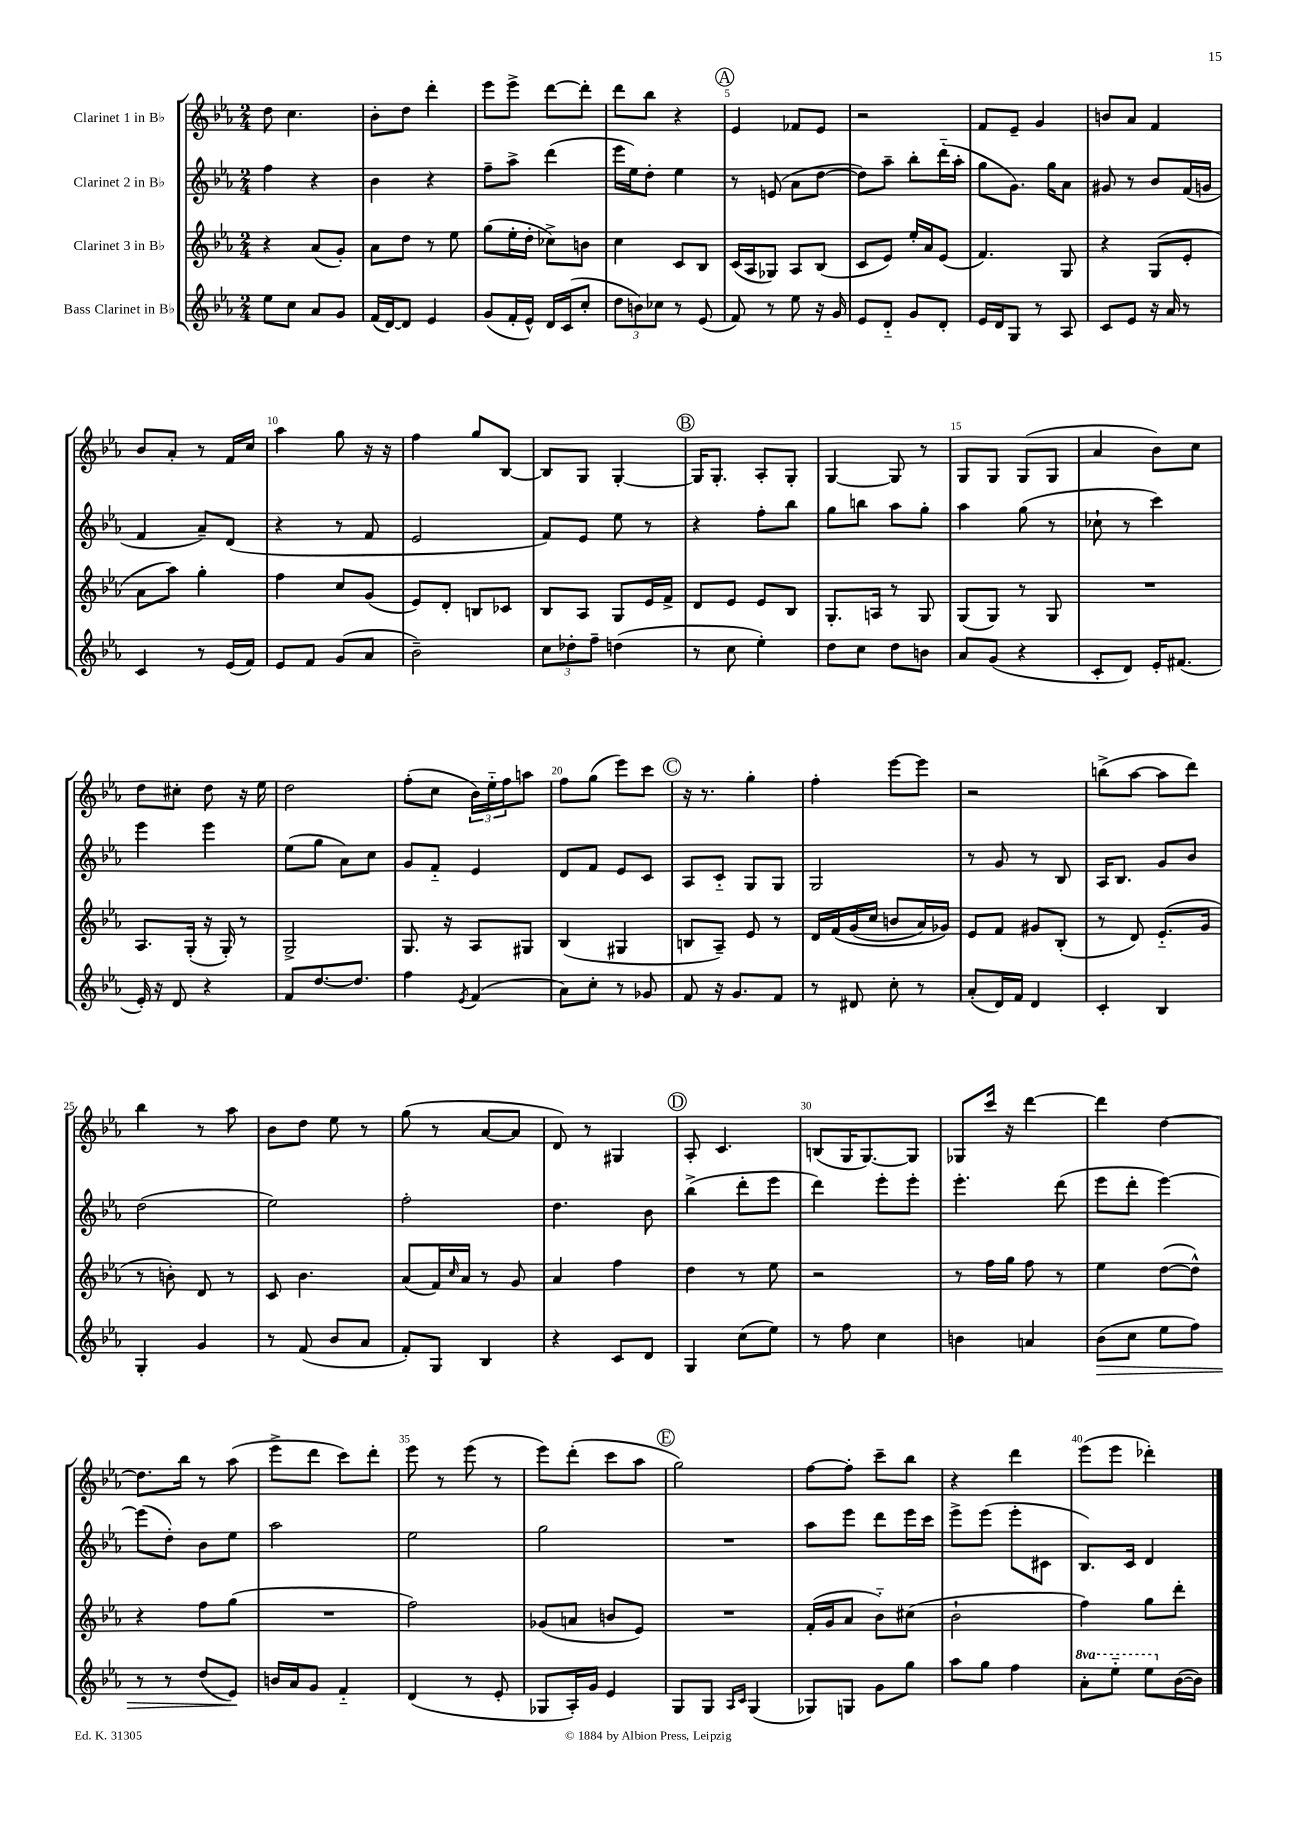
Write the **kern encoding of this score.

**kern	**dynam	**kern	**kern	**kern
*part4	*part4	*part3	*part2	*part1
*staff4	*staff4	*staff3	*staff2	*staff1
*I"Bass Clarinet in B♭	*	*I"Clarinet 3 in B♭	*I"Clarinet 2 in B♭	*I"Clarinet 1 in B♭
*clefG2	*	*clefG2	*clefG2	*clefG2
*k[b-e-a-]	*	*k[b-e-a-]	*k[b-e-a-]	*k[b-e-a-]
*M2/4	*	*M2/4	*M2/4	*M2/4
=1	=1	=1	=1	=1
8ee-\L	.	4r	4ff\	8dd\
8cc\J	.	.	.	4.cc\
8a-/L	.	(8a-/L	4r	.
8g/J	.	8g'/J)	.	.
=2	=2	=2	=2	=2
(16f/LL	.	8a-\L	4b-\	8b-'\L
[16d/J)	.	.	.	.
8d/J]	.	8dd\J	.	8dd\J
4e-/	.	8r	4r	4ddd'\
.	.	8ee-\	.	.
=3	=3	=3	=3	=3
(8g/L	.	(8gg\L	8ff~\L	8eee-\L
16f'/L	.	16ee-'\L	8aa-^\J	8eee-^\J
16e-^^/JJ)	.	16dd'\JJ	.	.
16d/LL	.	8cc-X^\L)	(4ddd\	[8ddd\L
(16c/J	.	.	.	.
8cc'/J	.	8bn\J	.	8ddd'\J]
=4	=4	=4	=4	=4
12dd\L	.	4cc\	16eee-\LL	8ddd\L
.	.	.	16ee-\J)	.
12bn\)	.	.	.	.
.	.	.	8dd'\J	8bb-\J
12cc-X\J	.	.	.	.
8r	.	8c/L	4ee-\	4r
(8e-/	.	8B-/J	.	.
!!LO:REH:place=s1:t=A
=5	=5	=5	=5	=5
8f/)	.	(16c/LL	8r	4e-/
.	.	16A-/J	.	.
8r	.	8G-X/J)	(8en/	.
8ee-\	.	8A-/L	8a-\L	8f-X/L
16r	.	(8B-/J	[8dd\J	8e-/J
16g/	.	.	.	.
=6	=6	=6	=6	=6
8e-/L	.	8c/L	8dd\L])	2r
8d/J	.	8e-/J)	8aa-~\J	.
8g/L	.	16ee-'/LL	8bb-'\L	.
.	.	16a-/J	.	.
8d'/J	.	(8e-/J	(16ddd\L	.
.	.	.	16aa-'\JJ	.
=7	=7	=7	=7	=7
16e-/LL	.	4.f/)	8gg\L	8f/L
16d/J	.	.	.	.
8G/J	.	.	8.g\J)	8e-~/J
8r	.	.	.	4g/
.	.	.	16gg\KL	.
8A-/	.	8G/	8a-\J	.
=8	=8	=8	=8	=8
8c/L	.	4r	8g#X/	8bn/L
8e-/J	.	.	8r	8a-/J
16r	.	(8G/L	8b-/L	4f/
16a-/	.	.	.	.
8r	.	8e-'/J	(16f/L	.
.	.	.	16gn/JJ	.
!!LO:LB:g=z
=9	=9	=9	=9	=9
4c/	.	8a-\L	4f/	8b-/L
.	.	8aa-\J)	.	8a-'/J
8r	.	4gg'\	8a-~/L)	8r
(16e-/LL	.	.	(8d/J	16f/LL
16f/JJ)	.	.	.	16cc/JJ
=10	=10	=10	=10	=10
8e-/L	.	4ff\	4r	4aa-\
8f/J	.	.	.	.
(8g/L	.	8cc/L	8r	8gg\
8a-/J	.	(8g/J	8f/	16r
.	.	.	.	16r
=11	=11	=11	=11	=11
2b-~\)	.	8e-/L)	2e-/	4ff\
.	.	8d'/J	.	.
.	.	8Bn/L	.	8gg/L
.	.	8c-X/J	.	[8B-/J
=12	=12	=12	=12	=12
12cc\L	.	8B-/L	8f/L)	8B-/L]
12dd-X'\	.	.	.	.
.	.	8A-/J	8e-/J	8G/J
12ff~\J	.	.	.	.
(4ddn\	.	8G/L	8ee-\	[4G'/
.	.	16e-/L	8r	.
.	.	16f^/JJ	.	.
!!LO:REH:place=s1:t=B
=13	=13	=13	=13	=13
8r	.	8d/L	4r	16G/KL]
.	.	.	.	8.G'/J
8cc\	.	8e-/J	.	.
4ee-'\)	.	8e-/L	8ff'\L	8A-'/L
.	.	8B-/J	8bb-\J	8G'/J
=14	=14	=14	=14	=14
8dd\L	.	8.G'/L	8gg\L	[4G/
8cc\J	.	.	8bbn\J	.
.	.	16An/Jk	.	.
8dd\L	.	8r	8aa-\L	8G/]
8bn\J	.	8G/	8gg'\J	8r
=15	=15	=15	=15	=15
8a-/L	.	(8G/L	4aa-\	8G/L
(8g/J	.	8G/J)	.	8G/J
4r	.	8r	(8gg\	(8G/L
.	.	8G/	8r	8G/J
=16	=16	=16	=16	=16
8c'/L	.	2r	8cc-X`\	4a-/
8d/J)	.	.	8r	.
16e-'/KL	.	.	4ccc\)	8b-\L)
(8.f#X/J	.	.	.	.
.	.	.	.	8cc\J
!!LO:LB:g=z
=17	=17	=17	=17	=17
16e-'/)	.	8.A-/L	4eee-\	8dd\L
16r	.	.	.	.
8d/	.	.	.	8cc#X'\J
.	.	(16G'/Jk	.	.
4r	.	16r	4eee-\	8dd\
.	.	16G'/)	.	.
.	.	8r	.	16r
.	.	.	.	16ee-\
=18	=18	=18	=18	=18
8f/L	.	2G^/	(8ee-\L	2dd\
[8.dd/	.	.	8gg\J	.
.	.	.	8a-\L)	.
8.dd/J]	.	.	.	.
.	.	.	8cc\J	.
=19	=19	=19	=19	=19
4ff\	.	8.G/	8g/L	(8ff'\L
.	.	.	8f/J	8cc\J
.	.	16r	.	.
8qe-/	.	.	.	.
(4f/	.	8A-/L	4e-/	24b-\LL)
.	.	.	.	24ee-\
.	.	.	.	24ff\J
.	.	8G#X/J	.	8aan\J
=20	=20	=20	=20	=20
8a-\L)	.	(4B-/	8d/L	8ff\L
8cc'\J	.	.	8f/J	(8gg\J
8r	.	4G#X/	8e-/L	8eee-\L)
8g-X/	.	.	8c/J	8ccc\J
!!LO:REH:place=s1:t=C
=21	=21	=21	=21	=21
8f/	.	8Bn/L	8A-/L	16r
.	.	.	.	8.r
16r	.	8A-~/J)	8c/J	.
8.g/L	.	.	.	.
.	.	8e-/	8G/L	4gg'\
8f/J	.	8r	8G/J	.
=22	=22	=22	=22	=22
8r	.	16d/LL	2G/	4ff'\
.	.	(16f/	.	.
8d#X/	.	(16g/	.	.
.	.	16cc/JJ	.	.
8cc'\	.	8bn/L	.	[8eee-\L
8r	.	16a-/L)	.	8eee-\J]
.	.	16g-X/JJ)	.	.
=23	=23	=23	=23	=23
(8a-'/L	.	8e-/L	8r	2r
16d/L)	.	8f/J	8g/	.
16f/JJ	.	.	.	.
4d/	.	8g#X/L	8r	.
.	.	(8B-'/J	8B-/	.
=24	=24	=24	=24	=24
4c'/	.	8r	16A-/KL	(8bbn^\L
.	.	.	8.B-/J	.
.	.	8d/)	.	[8aa-\J
4B-/	.	(8.e-/L	8g/L	8aa-\L]
.	.	.	8b-/J	8ddd\J)
.	.	16g/Jk	.	.
!!LO:LB:g=z
=25	=25	=25	=25	=25
4G'/	.	8r	(2dd\	4bb-\
.	.	8bn'\)	.	.
4g/	.	8d/	.	8r
.	.	8r	.	8aa-\
=26	=26	=26	=26	=26
8r	.	8c/	2ee-\)	8b-\L
(8f/	.	4.b-\	.	8dd\J
8b-/L	.	.	.	8ee-\
8a-/J	.	.	.	8r
=27	=27	=27	=27	=27
8f'/L)	.	(8a-/L	2ff'\	(8gg\
8G/J	.	16f/L)	.	8r
.	.	16qqcc/	.	.
.	.	16a-/JJ	.	.
4B-/	.	8r	.	[8a-/L
.	.	8g/	.	8a-/J]
=28	=28	=28	=28	=28
4r	.	4a-/	4.dd\	8d/)
.	.	.	.	8r
8c/L	.	4ff\	.	4G#X/
8d/J	.	.	8b-\	.
!!LO:REH:place=s1:t=D
=29	=29	=29	=29	=29
4G/	.	4dd\	(4bb-^\	8A-'/
.	.	.	.	4.c/
(8cc\L	.	8r	8ddd'\L	.
8ee-\J)	.	8ee-\	8eee-\J	.
=30	=30	=30	=30	=30
8r	.	2r	4ddd\)	(8Bn/L
8ff\	.	.	.	16G/K
.	.	.	.	[8.G/)
4cc\	.	.	8eee-'\L	.
.	.	.	8eee-'\J	8G/J]
=31	=31	=31	=31	=31
4bn\	.	8r	4.eee-'\	8G-X/L
.	.	16ff\LL	.	16ccc/Jk
.	.	16gg\JJ	.	16r
4an/	.	8ff\	.	[4ddd\
.	.	8r	(8ddd\	.
=32	=32	=32	=32	=32
!	!LO:HP:b	!	!	!
(8b-\L	>	4ee-\	8eee-\L	4ddd\]
8cc\J	.	.	8ddd'\J	.
8ee-\L	.	([8dd\L	[4eee-\)	[4dd\
8ff\J)	.	8dd^^\J])	.	.
!!LO:LB:g=z
=33	=33	=33	=33	=33
8r	.	4r	(8eee-\L]	8.dd\L]
8r	.	.	8dd'\J)	.
.	.	.	.	16bb-\Jk
(8dd/L	.	8ff\L	8b-\L	8r
8e-/J)	.	(8gg\J	8ee-\J	(8aa-\
.	]	.	.	.
=34	=34	=34	=34	=34
16bn/LL	.	2r	2aa-\	8eee-^\L
16a-/J	.	.	.	.
8g/J	.	.	.	8ddd\J
4f/	.	.	.	8ccc\L)
.	.	.	.	8ddd'\J
=35	=35	=35	=35	=35
(4d/	.	2ff\)	2ee-\	8eee-\
.	.	.	.	8r
8r	.	.	.	(8eee-\
8e-'/	.	.	.	8r
=36	=36	=36	=36	=36
8G-X/L	.	(8g-X/L	2gg\	8eee-\L)
16A-'/L)	.	8an/J	.	(8ddd'\J
16g/JJ	.	.	.	.
4e-/	.	8bn/L	.	8ccc\L
.	.	8e-/J)	.	8aa-\J
!!LO:REH:place=s1:t=E
=37	=37	=37	=37	=37
8G/L	.	2r	2r	2gg\)
8G/J	.	.	.	.
16qqA-/LL	.	.	.	.
16qqc/JJ	.	.	.	.
(4G/	.	.	.	.
=38	=38	=38	=38	=38
8G-X/L)	.	(16f'/LL	8aa-\L	[8ff\L
.	.	16g/J	.	.
8Gn/J	.	8a-/J	8eee-\J	8ff'\J]
8g\L	.	8b-\L)	8ddd\L	8ccc~\L
8gg\J	.	(8cc#X\J	16eee-\L	8bb-\J
.	.	.	16ccc\JJ	.
=39	=39	=39	=39	=39
8aa-\L	.	2b-`\	8eee-^\L	4r
8gg\J	.	.	(8eee-\J	.
4ff\	.	.	8eee-'\L	4ddd\
.	.	.	8c#X\J	.
=40	=40	=40	=40	=40
*8va	*	*	*	*
8aa-'\L	.	4ff\)	8.B-/L)	(8eee-\L
8eee-\J	.	.	.	8eee-\J
.	.	.	16c/Jk	.
8eee-\L	.	8gg\L	4d/	4ddd-X'\)
*X8va	*	*	*	*
([16b-\L	.	8ddd'\J	.	.
16b-\JJ])	.	.	.	.
==	==	==	==	==
*-	*-	*-	*-	*-
